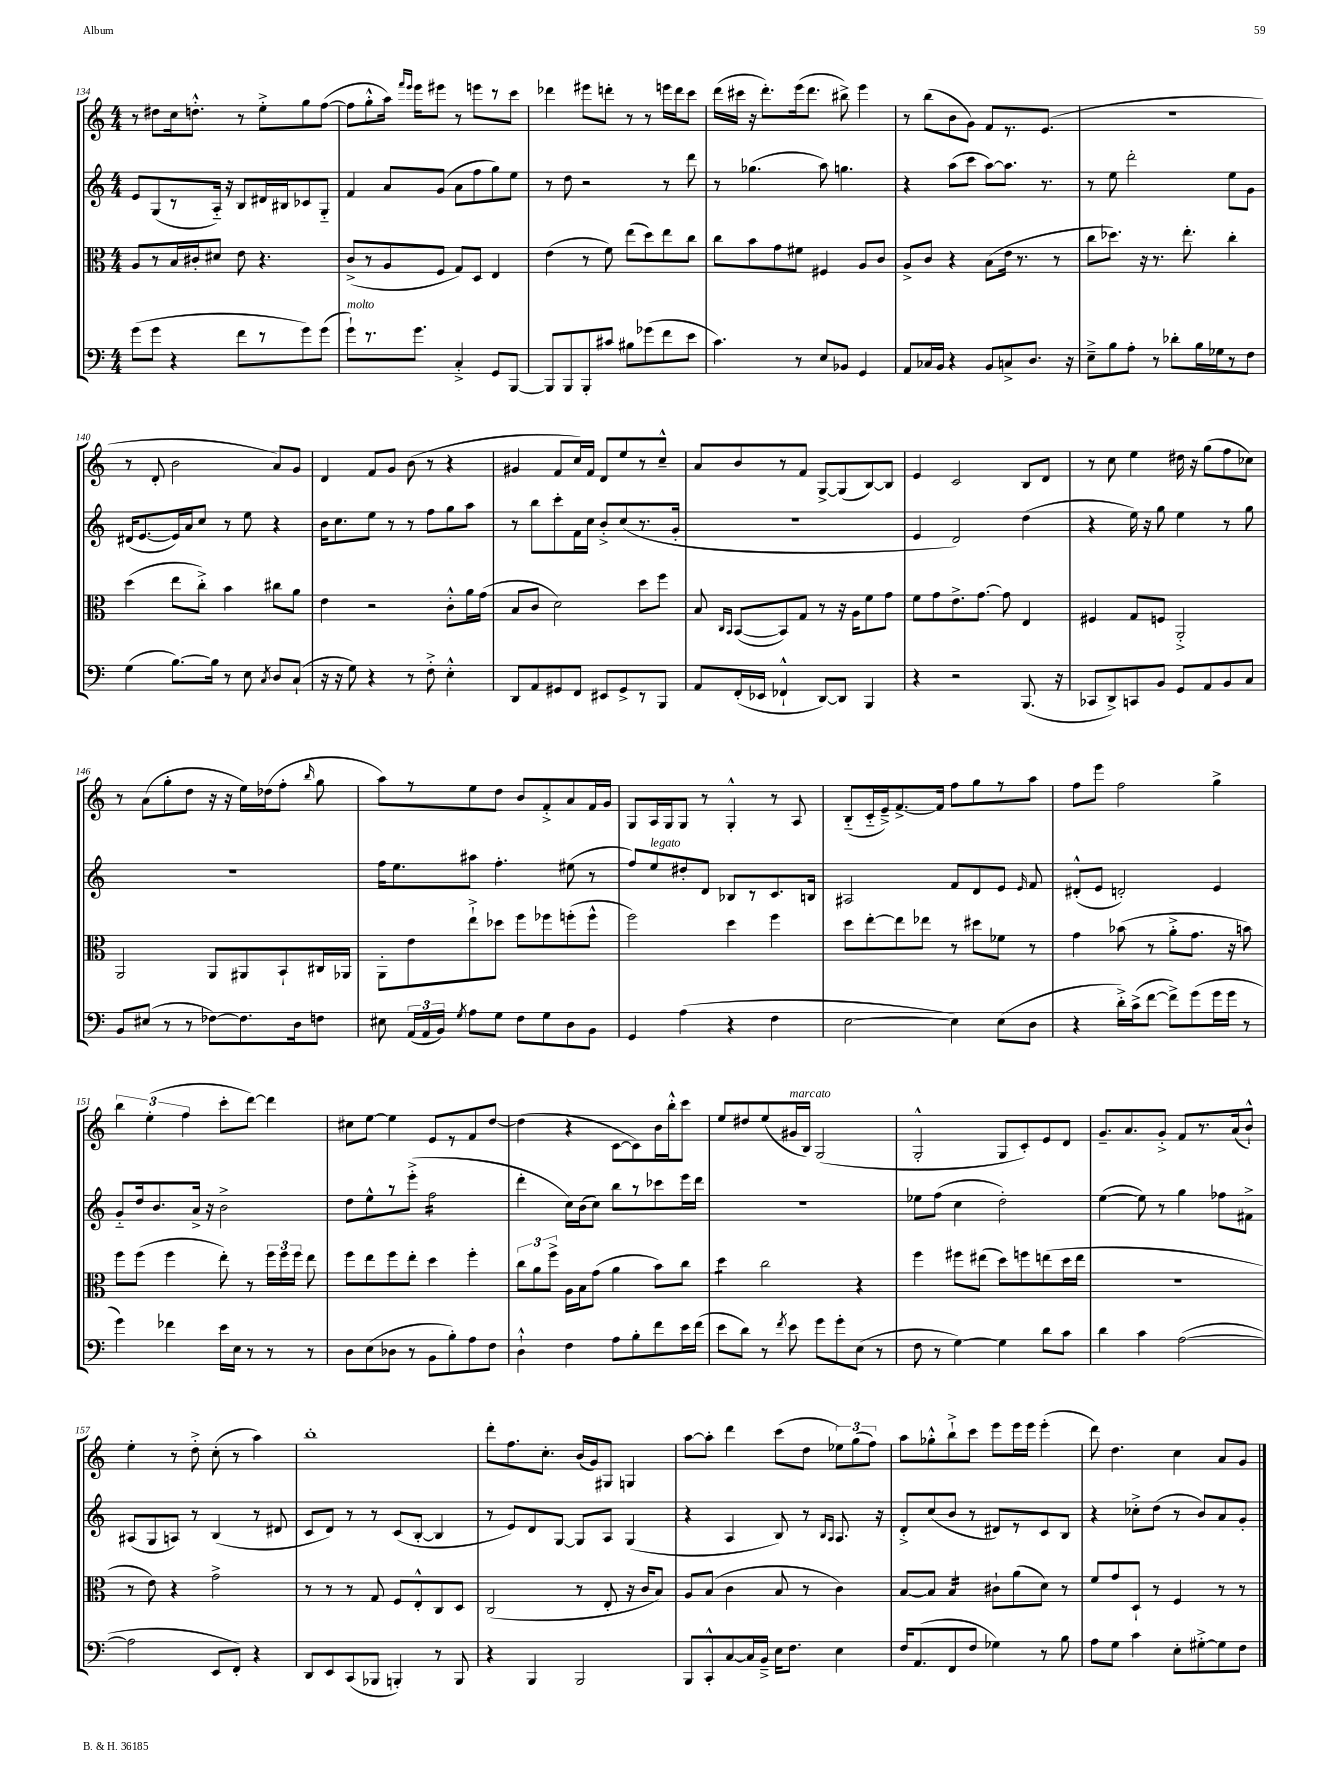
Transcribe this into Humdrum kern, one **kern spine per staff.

**kern	**kern	**kern	**kern
*part4	*part3	*part2	*part1
*staff4	*staff3	*staff2	*staff1
*clefF4	*clefC3	*clefG2	*clefG2
*k[]	*k[]	*k[]	*k[]
*M4/4	*M4/4	*M4/4	*M4/4
=134	=134	=134	=134
(8g\L	8A/L	8e/L	8r
8g\J	8r	(8G/	8dd#X\L
4r	16B/L	8r	16cc\k
.	16c#X'/J	.	8.ddn'^^\J
.	8d#X/J	16A/Jk)	.
.	.	16r	.
8f\L	8e\	8B/L	8r
8r	4.r	16d#X/L	8ee'^\L
.	.	16B#X/J	.
8g\)	.	8c-X/	8gg\
(8g\J	.	8G/J	([8ff\J
=135	=135	=135	=135
!LO:TX:a:i:t=molto	!	!	!
8g`\L)	(8c^/L	4f/	8ff\L]
8.r	8r	.	8gg'^^\
.	8A/	8a/L	16aa\Jk)
.	.	.	16qqfff/LL
.	.	.	16qqeee/JJ
8.g\J	.	.	16eee\KL
.	8F/J	(8g/J	8eee#X\J
4C'^/	8G/L)	8a\L	8r
.	8D/J	8ff\	8eeen\L
8GG/L	4E/	8gg\)	8r
[8BBB/J	.	8ee\J	8ccc\J
=136	=136	=136	=136
8BBB/L]	(4e\	8r	4ddd-X\
8BBB/	.	8dd\	.
8BBB'/	8r	2r	8eee#X\L
8c#X/J	8f\)	.	8dddn'\J
8B#X\L	(8ee\L	.	8r
(8g-X\	8dd\)	.	8r
8f\	8ee\	8r	16eeen\LL
.	.	.	16ddd\J
8e\J	8cc\J	8ddd\	8ccc\J
=137	=137	=137	=137
4.c\)	8cc\L	8r	(16ddd\LL
.	.	.	16ccc#X\JJ
.	8b\	(4.gg-X\	16r
.	.	.	8.ddd'\L)
.	8g\	.	.
8r	8f#X\J	.	(16eee\k
.	.	.	8.ddd\J
8E/L	4F#X/	8aa\)	.
8BB-X/J	.	4.ggn\	8bb#X^\)
4GG/	8A/L	.	4eee\
.	8c/J	.	.
=138	=138	=138	=138
8AA/L	8A^/L	4r	8r
16C-X/L	8c/J	.	(8bb\L
16BB/JJ	.	.	.
4r	4r	(8aa\L	8b\
.	.	8ccc\J	8g\J)
8BB/L	(8B\L	[8aa\L)	8f/L
8Cn^/	16e\Jk	8.aa\J]	8.r
.	8.r	.	.
8.D/J	.	.	.
.	.	8.r	(8.e/J
.	8r	.	.
16r	.	.	.
=139	=139	=139	=139
8E~^\L	8cc\L	8r	1r
8B\	8.dd-X\J)	8ee\	.
8A'\J	.	2ddd'\	.
.	16r	.	.
8r	8.r	.	.
8d-X'\L	.	.	.
.	8.ee'\	.	.
16B\L	.	.	.
16G-X\J	.	.	.
8r	4cc'\	8ee\L	.
8F\J	.	8g\J	.
!!LO:LB:g=z
=140	=140	=140	=140
(4G\	(4dd\	(16d#X/KL	8r
.	.	[8.e/	.
.	.	.	8d'/
[8.B\L)	8ee\L	16e/L])	2b\
.	.	16a/J	.
.	8cc'^\J)	8cc/J	.
16B\Jk]	.	.	.
8r	4b\	8r	.
8E\	.	8ee\	.
8qC/	.	.	.
8D/L	8cc#X\L	4r	8a/L)
(8C`/J	8a\J	.	8g/J
=141	=141	=141	=141
16r	4e\	16b\KL	4d/
16r	.	8.cc\	.
8G\)	.	.	.
4r	2r	8ee\J	8f/L
.	.	8r	8g/J
8r	.	8r	(8b\
8F'^\	.	8ff\L	8r
4E'^^\	8c'^^\L	8gg\	4r
.	16a\L	8aa\J	.
.	(16g\JJ	.	.
=142	=142	=142	=142
8DD/L	8B/L	8r	4g#X/
8AA/	8c/J	8bb\L	.
8GG#X/	2d\)	8ccc'\	8f/L
8FF/J	.	16f\L	16cc/L)
.	.	16cc\JJ	16f/JJ
8EE#X/L	.	8b'^/L	8d/L
8GG#^/	.	(8cc/	8ee/
8r	8dd\L	8.r	8r
8BBB/J	8ff\J	.	8cc~^^/J
.	.	16g'/Jk	.
=143	=143	=143	=143
8AA/L	8B/	1r	8a/L
.	16qqC/LL	.	.
.	16qqBB/JJ	.	.
(16FF'/L	([8BB/L	.	8b/
16EE-X/JJ	.	.	.
4FF-X`^^/	8BB/])	.	8r
.	8G/J	.	8f/J
[8DD/L)	8r	.	[8G^/L
8DD/J]	16r	.	(8G/]
.	16A\KL	.	.
4BBB/	8f\	.	[8B/)
.	8g\J	.	8B/J]
=144	=144	=144	=144
4r	8f\L	4e/	4e/
.	8g\	.	.
2r	8.e^\	2d/)	2c/
.	[8.g\J	.	.
.	8g\]	.	.
(8.BBB/	4E/	(4dd\	8B/L
.	.	.	8d/J
16r	.	.	.
=145	=145	=145	=145
8CC-X/L	4F#X/	4r	8r
8DD^/)	.	.	8cc\
8CCn/	8G/L	16ee\)	4ee\
.	.	16r	.
8BB/J	8Fn/J	8gg\	.
8GG/L	2AA'^/	4ee\	16dd#X\
.	.	.	16r
8AA/	.	.	(8gg\L
8BB/	.	8r	8ff\
8C/J	.	8gg\	8cc-X\J)
!!LO:LB:g=z
=146	=146	=146	=146
8BB/L	2AA/	1r	8r
(8E#X/J	.	.	(8a\L
8r	.	.	8gg'\
8r	.	.	8dd\J
[8F-X\L)	8AA/L	.	16r
.	.	.	16r
8.F-\]	8AA#X/	.	16ee\LL)
.	.	.	(16dd-X\J
.	8BB`/	.	8ff'\J
16D\k	.	.	.
.	.	.	16qqbb/
8Fn\J	16C#X/L	.	8gg\
.	16AA-X/JJ	.	.
=147	=147	=147	=147
8E#X\	8AA'\L	16ff\KL	8aa\L)
.	.	8.ee\	.
(24AA/LL	8e\	.	8r
24AA/	.	.	.
24BB/JJ)	.	.	.
8qG/	.	.	.
8A\L	8ee`^\	8aa#X\J	8ee\
8G\J	8dd-X\J	4.ff'\	8dd\J
8F\L	8ff\L	.	8b/L
8G\	8ff-X\	.	8f'^/
8D\	(8ffn'\	(8ee#X\	8a/
8BB\J	8ff^^\J	8r	16f/L
.	.	.	16g/JJ
=148	=148	=148	=148
4GG/	2ff\)	8ff/L)	8G/L
!	!	!LO:TX:a:i:t=legato	!
.	.	8ee/	16A/L
.	.	.	16G/J
(4A\	.	8dd#X'/	8G/J
.	.	8d/J	8r
4r	4dd\	8B-X/L	4G'^^/
.	.	8r	.
4F\	4ff\	8.c/	8r
.	.	.	8A/
.	.	16Bn/Jk	.
=149	=149	=149	=149
[2E\	8dd\L	2A#X/	(8B/L
.	[8ee'\	.	16c/L
.	.	.	16e~^/J)
.	8ee\]	.	[8.f^/
.	8ee-X\J	.	.
.	.	.	16f/Jk]
4E\])	8r	8f/L	8ff\L
.	8dd#X\L	8d/	8gg\
(8E\L	8f-X\J	8e/J	8r
.	.	16qqe/	.
8D\J	8r	8f/	8aa\J
=150	=150	=150	=150
4r	4g\	(8d#X'^^/L	8ff\L
.	.	8e/J	8eee\J
16d'^\LL)	(8b-X\	2dn'/)	2ff\
(16c^\J	.	.	.
[8f\J	8r	.	.
8f^\L])	8a'^\L	.	.
(8g\	8.g\J	.	.
16g\L	.	4e/	4gg^\
16g\JJ	16r	.	.
8r	8bn\)	.	.
!!LO:LB:g=z
=151	=151	=151	=151
4g\)	8ff\L	8g/L	6bb\
.	(8ff\J	16dd/k	.
.	.	.	(6ee'\
.	.	8.b/	.
4f-X\	4ff\	.	.
.	.	.	6ff\
.	.	16a^/Jk	.
.	.	16r	.
16e\LL	8ee'\)	2b^\	8ccc'\L
16E\JJ	.	.	.
8r	8r	.	[8ddd\J)
8r	24ff\LL	.	4ddd\]
.	24ff\	.	.
.	24ff\JJ	.	.
8r	8ee\	.	.
=152	=152	=152	=152
8D\L	8ff\L	8dd\L	8cc#X\L
(8E\	8ee\	8ee^^\	[8ee\J
8D-X\J	8ff\	8r	4ee\]
8r	8ee'\J	(8eee'^\J	.
*	*	*tremolo	*
8BB\L	4dd\	16ff\LL	8e/L
.	.	16ff\	.
8B'\)	.	16ff\	8r
.	.	16ff\	.
8A\	4ff'\	16ff\	8f/
.	.	16ff\	.
8F\J	.	16ff\	[8dd/J
.	.	16ff\JJ	.
*	*	*Xtremolo	*
=153	=153	=153	=153
4D`^^\	12cc\L	4ddd'\	(4dd\]
.	12a\	.	.
.	12ff^\J	.	.
4F\	16A\LL	16cc\LL)	4r
.	16B\J	(16b\J	.
.	(8g\J	8cc\J)	.
8A\L	4a\	8bb\L	[8c\L
8B'\	.	8r	8c\])
8f\	8b\L)	8ccc-X\	16b\L
.	.	.	16bb'^^\J
16e\L	8cc\J	16eee\L	8ccc\J
(16f\JJ	.	16ddd\JJ	.
=154	=154	=154	=154
*	*tremolo	*	*
8e\L	8dd\L	1r	8ee/L
8d\J)	8dd\J	.	8dd#X/
*	*Xtremolo	*	*
8r	2cc\	.	(8ee/
8qf/	.	.	.
!	!	!	!LO:TX:a:i:t=marcato
8e\	.	.	16g#X/L
.	.	.	16B/JJ)
8g\L	.	.	(2G/
8g'\	.	.	.
(8E\J	4r	.	.
8r	.	.	.
=155	=155	=155	=155
8F\	4ff\	8ee-X\L	2G'^^/
8r	.	(8ff\J	.
[4G\)	8ff#X\L	4cc\	.
.	(8ee#X\J	.	.
4G\]	8dd\L)	2dd'\)	8G/L
.	8ffn\	.	8c'/)
8d\L	(8een\	.	8e/
8c\J	16dd\L	.	8d/J
.	16ee\JJ	.	.
=156	=156	=156	=156
4d\	1r	([4ee\	8.g~/L
.	.	.	8.a/
4c\	.	8ee\])	.
.	.	8r	8g'^/J
([2A\	.	4gg\	8f/L
.	.	.	8.r
.	.	8ff-X\L	.
.	.	.	(16a/k
.	.	8f#X^\J	8b`^^/J)
!!LO:LB:g=z
=157	=157	=157	=157
2A\]	8r	(8A#X/L	4ee'\
.	8e\)	8G/	.
.	4r	8An/J)	8r
.	.	8r	8dd'^\
8EE/L	2g^\	(4B/	(8cc'\
8FF'/J)	.	.	8r
4r	.	8r	4aa\)
.	.	8d#X/	.
=158	=158	=158	=158
8DD/L	8r	8c/L	1bb'
8EE/	8r	8d/J)	.
(8CC/	8r	8r	.
8BBB-X/J	8G/	8r	.
4BBBn'/)	8F/L	(8c/L	.
.	8E'^^/	[8B'/J	.
8r	8C/	4B/]	.
8BBB/	8D/J	.	.
=159	=159	=159	=159
4r	(2C/	8r	8ddd'\L
.	.	8e/L)	8.ff\
4BBB/	.	8d/	.
.	.	.	8.cc'\J
.	.	[8G/J	.
2BBB/	8r	8G/L]	(16b/LL
.	.	.	16g/J)
.	8E'/	8A/J	8G#X/J
.	16r	(4G/	4Gn/
.	16c/KL	.	.
.	8B/J)	.	.
=160	=160	=160	=160
8BBB/L	8A/L	4r	[8aa\L
8CC'^^/	(8B/J	.	8aa'\J]
[8C/	4c\	4A/	4ddd\
16C/L]	.	.	.
16BB~^/JJ	.	.	.
16E\KL	8B/	8B/)	(8ccc\L
8.F\J	.	.	.
.	8r	8r	8dd\J
.	.	16qqB/LL	.
.	.	16qqA/JJ	.
4E\	4c\)	8.A/	12ee-X\L)
.	.	.	(12gg\
.	.	.	12ff\J)
.	.	16r	.
=161	=161	=161	=161
16F/KL	[8B/L	8d'^/L	8aa\L
(8.AA/	.	.	.
.	8B/J]	(8cc/	8gg-X'^^\
*	*tremolo	*	*
8FF/	16B/LL	8b/J	8bb`^\
.	16B/	.	.
8F/J	16B/	8r	8ccc\J
.	16B/JJ	.	.
*	*Xtremolo	*	*
4G-X\)	8c#X`\L	8d#X/L)	8eee\L
.	(8a\	8r	16eee\L
.	.	.	16eee\JJ
8r	8d\J)	8c/	(4eee'\
8B\	8r	8B/J	.
=162	=162	=162	=162
8A\L	8f/L	4r	8ddd\)
8G\J	8g/	.	4.dd\
4c\	8D`/J	8cc-X'^\L	.
.	8r	(8dd\J	.
8E'\L	4F/	8r	4cc\
[8G#X'^\	.	8b/L)	.
8G#\]	8r	8a/	8a/L
8F\J	8r	8g'/J	8g/J
==	==	==	==
*-	*-	*-	*-
